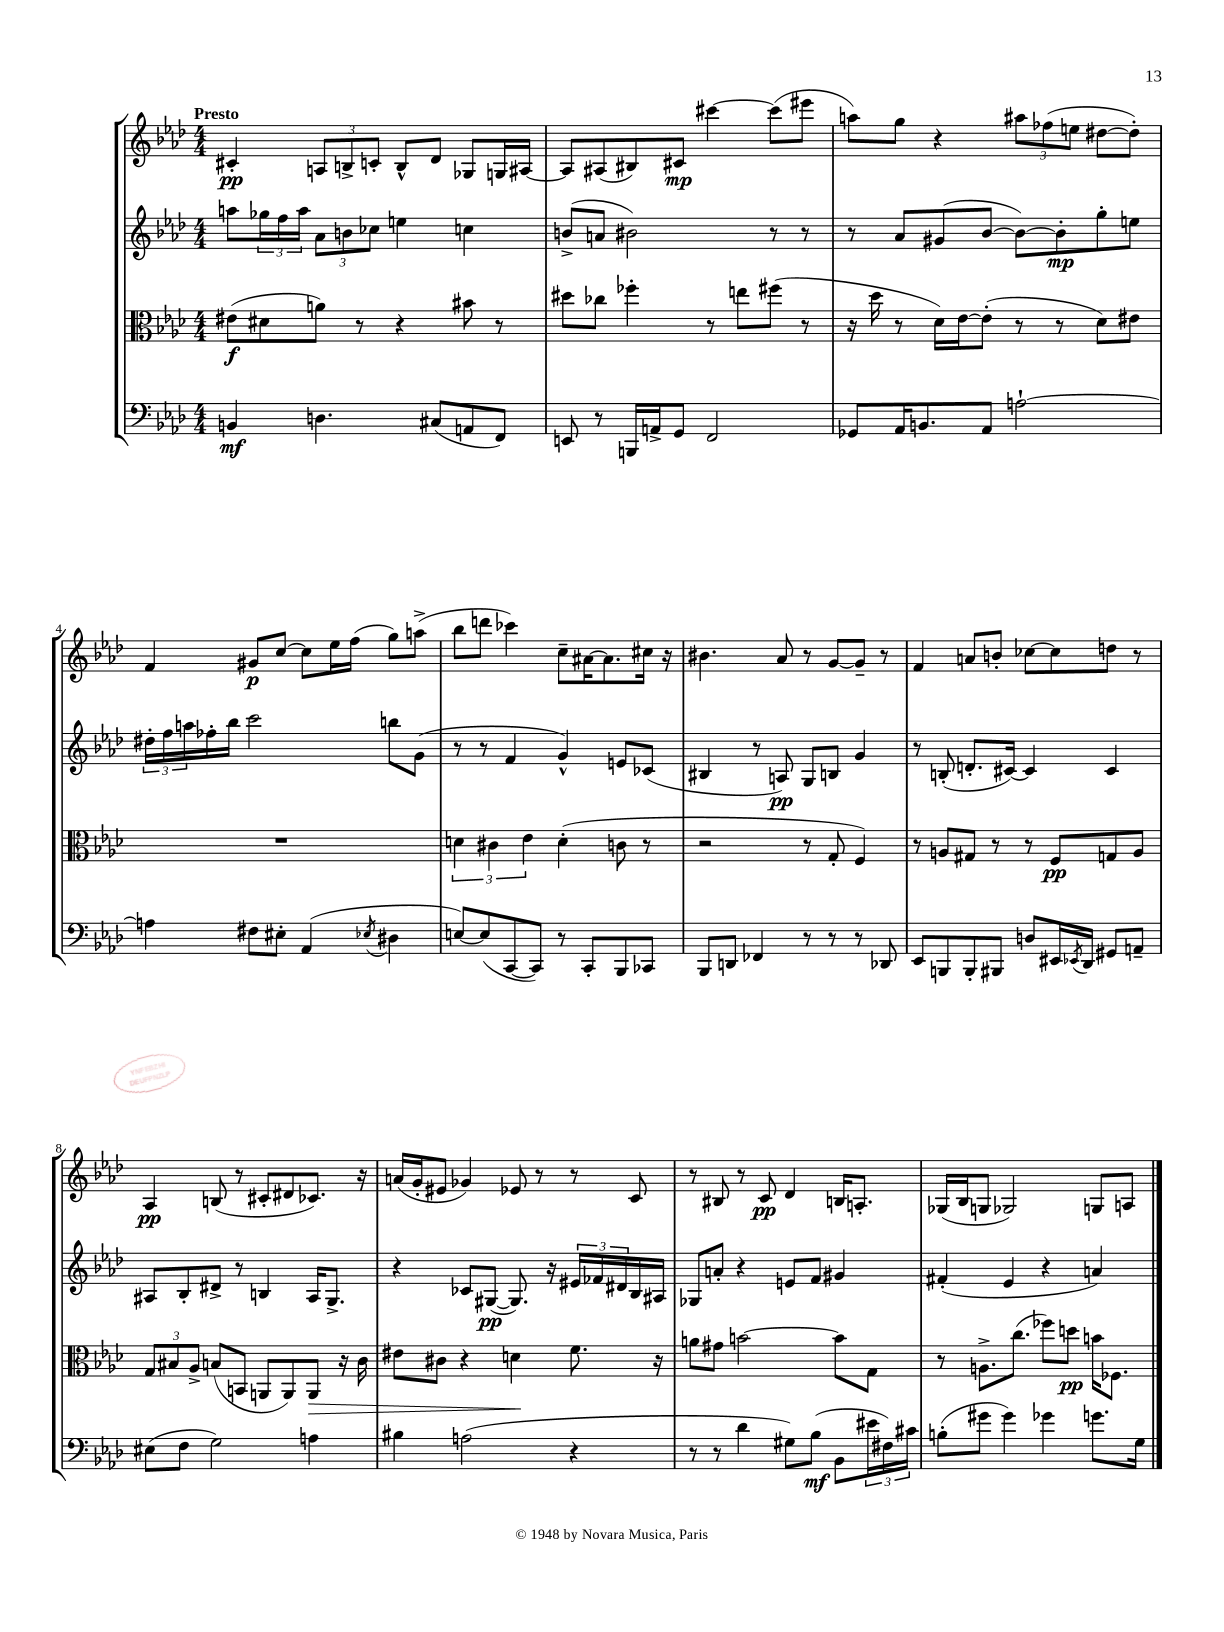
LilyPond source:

<<
\new StaffGroup <<
\new Staff = "s0" {
    \clef treble \key aes \major \numericTimeSignature \time 4/4 \tempo "Presto"
    cis'4-.\pp \tuplet 3/2 { a8 b8-> c'8-. } b8-^ des'8 ges8 g16 ais16~ |
    ais8 ais8( bis8) cis'8\mp cis'''4~ cis'''8( eis'''8 |
    a''8) g''8 r4 \tuplet 3/2 { ais''8 fes''8( e''8 } dis''8~ dis''8-.) |
    f'4 gis'8\p c''8~ c''8 ees''16 f''16( g''8) a''8->( |
    bes''8 d'''8 ces'''4) c''8-- ais'16~ ais'8. cis''16 r16 |
    bis'4. aes'8 r8 g'8~ g'8-- r8 |
    f'4 a'8 b'8-. ces''8~ ces''8 d''8 r8 |
    aes4\pp b8( r8 cis'8-. dis'8 ces'8.) r16 |
    a'16( g'16-. eis'8 ges'4) ees'8 r8 r8 c'8 |
    r8 bis8 r8 c'8\pp des'4 b16 a8.-. |
    ges16( bes16 g8 ges2) g8 a8 \bar "|." |
}
\new Staff = "s1" {
    \clef treble \key aes \major \numericTimeSignature \time 4/4
    a''8 \tuplet 3/2 { ges''16 f''16 a''16 } \tuplet 3/2 { aes'8 b'8 ces''8 } e''4 c''4 |
    b'8->( a'8 bis'2) r8 r8 |
    r8 aes'8 gis'8( bes'8~ bes'8~) bes'8-.\mp g''8-. e''8 |
    \tuplet 3/2 { dis''16-. f''16 a''16 } fes''16-. bes''16 c'''2 b''8 g'8( |
    r8 r8 f'4 g'4-^) e'8 ces'8( |
    bis4 r8 a8\pp) g8 b8 g'4 |
    r8 b8-.( d'8.-. cis'16~) cis'4 cis'4 |
    ais8 bes8-. dis'8-> r8 b4 ais16 g8.-> |
    r4 ces'8 gis8~\pp( gis8.) r16 \tuplet 3/2 { eis'16 fes'16 dis'16 } bes16 ais16 |
    ges8 a'8-. r4 e'8 f'8 gis'4 |
    fis'4-.( ees'4 r4 a'4) \bar "|." |
}
\new Staff = "s2" {
    \clef alto \key aes \major \numericTimeSignature \time 4/4
    eis'8\f( dis'8 a'8) r8 r4 bis'8 r8 |
    dis''8 ces''8 fes''4-. r8 e''8 fis''8( r8 |
    r16 des''16 r8 des'16) ees'16~ ees'8-.( r8 r8 des'8) eis'8 |
    R1 |
    \tuplet 3/2 { d'4 cis'4 ees'4 } d'4-.( c'8 r8 |
    r2 r8 g8-. f4) |
    r8 a8 gis8 r8 r8 f8\pp g8 a8 |
    \tuplet 3/2 { g8 bis8 aes8-> } b8( b,8 a,8 a,8) a,8\> r16 c'16 |
    eis'8 cis'8 r4 d'4\! f'8. r16 |
    a'8 gis'8 b'2~ b'8 g8 |
    r8 a8.-> c''8.( fes''8) d''8\pp b'16 fes8. \bar "|." |
}
\new Staff = "s3" {
    \clef bass \key aes \major \numericTimeSignature \time 4/4
    b,4\mf d4. cis8( a,8 f,8) |
    e,8 r8 b,,16 a,16-> g,8 f,2 |
    ges,8 aes,16 b,8. aes,8 a2~-! |
    a4 fis8 eis8-. aes,4( \acciaccatura { ees8 } dis4 |
    e8~) e8( c,8~ c,8) r8 c,8-. bes,,8 ces,8 |
    bes,,8 d,8 fes,4 r8 r8 r8 des,8 |
    ees,8 b,,8 b,,8-. bis,,8 d8 eis,16 \acciaccatura { ees,8 } des,16 gis,8 a,8-- |
    eis8( f8 g2) a4 |
    bis4 a2( r4 |
    r8 r8 des'4 gis8) bes8\mf( bes,8 \tuplet 3/2 { eis'16 fis16) cis'16 } |
    b8-.( gis'8 gis'4) ges'4 g'8. g16 \bar "|." |
}
>>
>>
